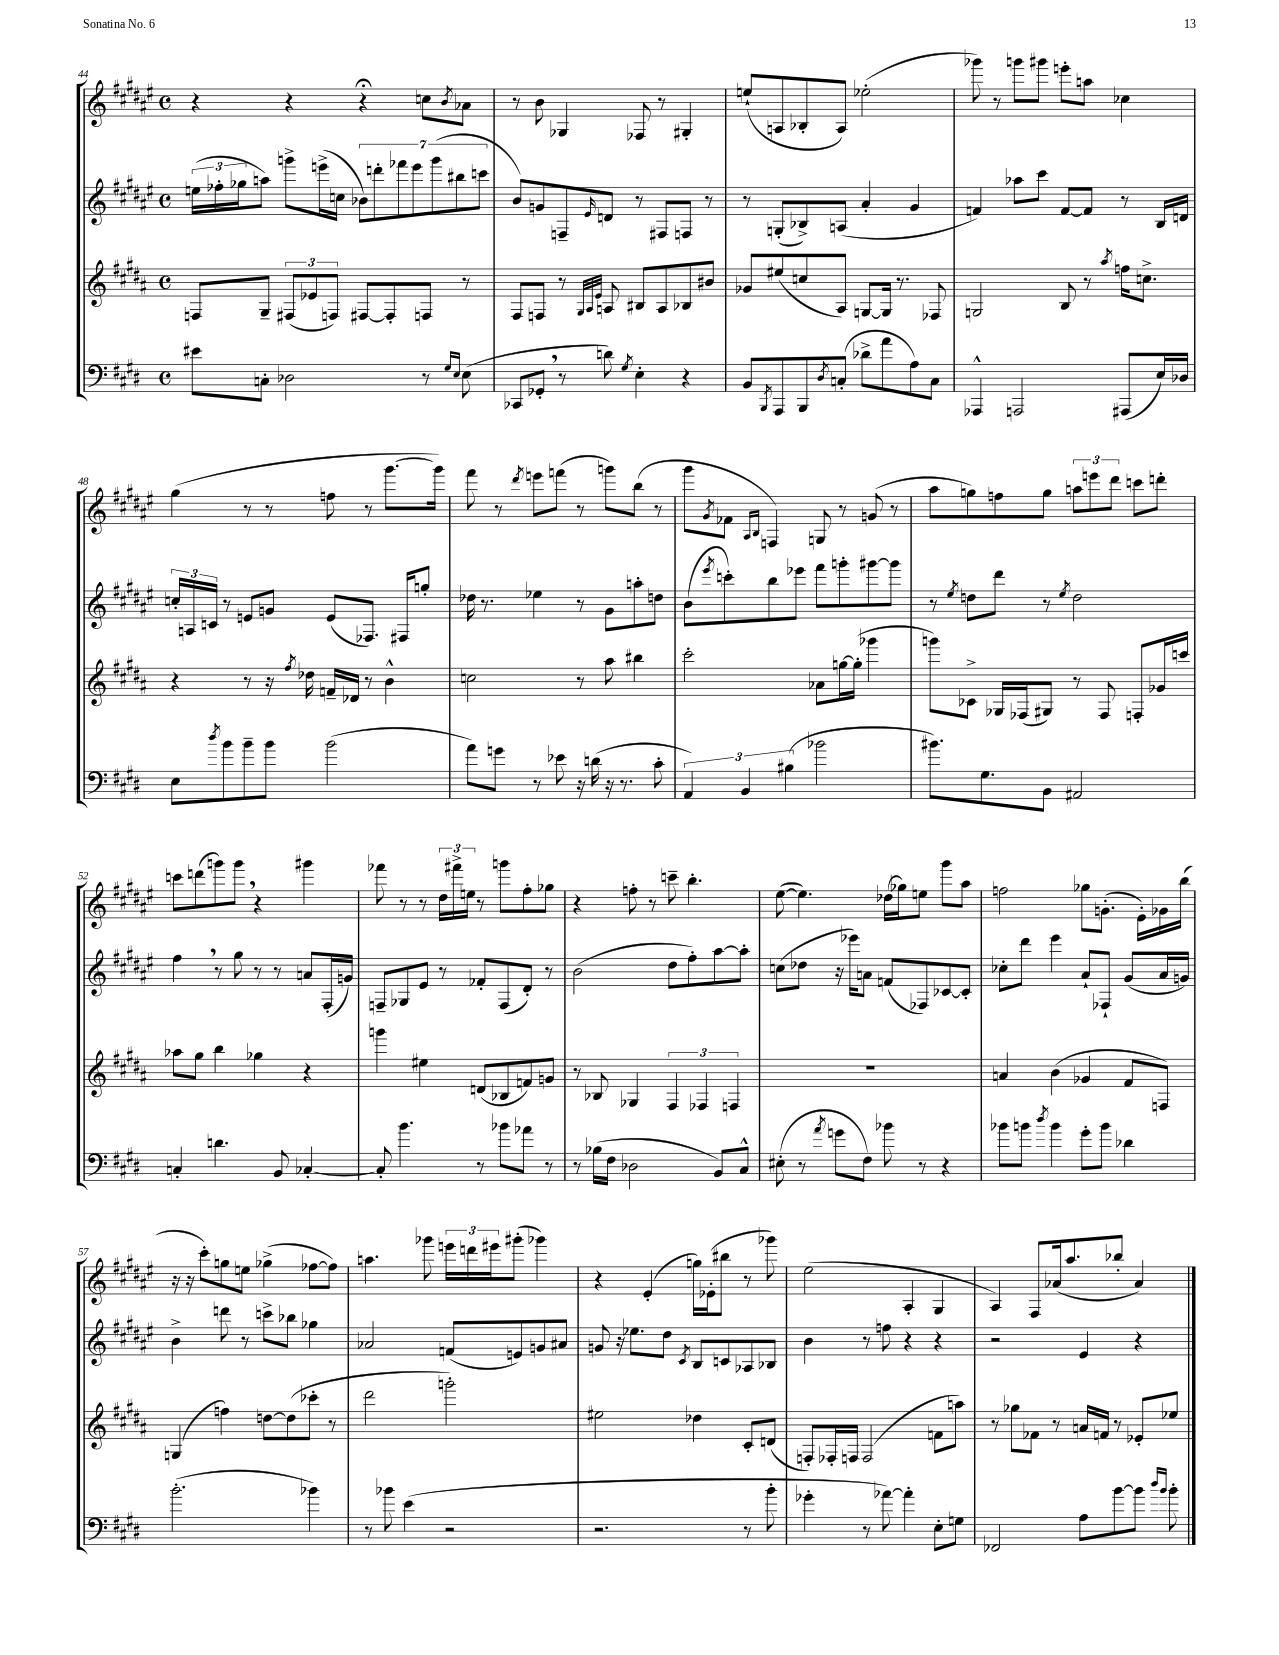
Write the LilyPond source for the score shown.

<<
\new StaffGroup <<
\new Staff = "s0" {
    \clef treble \key fis \major \defaultTimeSignature \time 4/4
    r4 r4 r4\fermata c''8 \acciaccatura { b'8 } aes'8 |
    r8 b'8 ges4 fes8 r8 gis4-. |
    e''8-!( a8 bes8-. a8) ees''2-.( |
    ges'''8) r8 g'''8 gis'''8 e'''8-. a''8 ces''4 |
    gis''4( r8 r8 f''8 r8 gis'''8.~ gis'''16) |
    fis'''8 r8 \acciaccatura { dis'''8 } e'''8 f'''8( r8 g'''8) b''8( r8 |
    gis'''8 \acciaccatura { gis'8 } fes'8 \grace { ais16 b16 } f4) g8 r8 g'8( r8 |
    ais''8 g''8) f''8 g''8 \tuplet 3/2 { a''8 e'''8 dis'''8 } c'''8 d'''8-. |
    c'''8 d'''8( g'''8) g'''8 \breathe r4 gis'''4 |
    fes'''8 r8 r8 \tuplet 3/2 { dis''16 fis'''16-> e''16 } r8 g'''8 fis''8-. ges''8 |
    r4 f''8-. r8 c'''8-- b''4.-. |
    eis''8~( eis''4.) des''16( ges''16) e''8 gis'''8 ais''8 |
    f''2 ges''8 g'8.-.( eis'16-.) ges'16 b''16( |
    r16 r16 cis'''8-.) g''8 e''8 ges''4->( fes''8~ fes''8) |
    a''4. ges'''8 \tuplet 3/2 { e'''16 d'''16 eis'''16 } gis'''8-.( ges'''4) |
    r4 eis'4-.( g''16) ees'16-.( bis''8 r8 ges'''8) |
    eis''2( ais4-. gis4 |
    ais4) fis8 aes'16( ais''8. bes''8-. aes'4) \bar "|." |
}
\new Staff = "s1" {
    \clef treble \key fis \major \defaultTimeSignature \time 4/4
    \tuplet 3/2 { e''16( fes''16-. ges''16 } a''8) g'''8-> e'''16->( c''16 \tuplet 7/4 { bes'8) d'''8-. fes'''8 e'''8 g'''8( bis''8 c'''8 } |
    b'8) g'8 f8-- \grace { eis'16 } d'8 r8 fis8 f8 r8 |
    r8 g8-.( bes8->) a8( ais'4-. gis'4 |
    f'4) aes''8 cis'''8 f'8~ f'8 r8 b16 d'16 |
    \tuplet 3/2 { c''16-. a16 c'16 } r8 e'8 g'8 e'8( fes8.) fis16 g''8-. |
    des''16 r8. ees''4 r8 gis'8 a''8-. d''8 |
    b'8( \acciaccatura { eis'''8 } c'''8-.) b''8 ees'''8 fis'''8 g'''8-. gis'''8~ gis'''8 |
    r8 \acciaccatura { eis''8 } d''8 dis'''8 r8 \acciaccatura { eis''8 } d''2 |
    fis''4 \breathe r8 gis''8 r8 r8 a'8 fis16-.( g'16) |
    f8-- ges8 eis'8 r8 fes'8-. f8( dis'8-.) r8 |
    b'2( dis''8 fis''8-.) ais''8~ ais''8-. |
    c''8( des''8 r16 ees'''16) a'8 f'8( fes8) ces'8~ ces'8-. |
    ces''8-. dis'''8 eis'''4 ais'8-! fes8-! gis'8( ais'16 g'16) |
    b'4-> d'''8 r8 c'''8-> bes''8 ges''4 |
    aes'2 f'8( e'8) g'8 ais'8 |
    g'8 r16 ees''8. dis''8 \acciaccatura { cis'8 } b8 c'8 aes8 bes8 |
    b'4 r8 f''8 r4 r4 |
    r2 eis'4 r4 \bar "|." |
}
\new Staff = "s2" {
    \clef treble \key b \major \defaultTimeSignature \time 4/4
    f8 gis8-- \tuplet 3/2 { fis8( ees'8 f8) } fis8~ fis8-. f8 r8 |
    fis8 f8 r8 \grace { gis32 ais32 e'32 } a8 bis8 a8 bes8 bis'8 |
    ges'8 eis''8( c''8 ais8) g8~ g16 r8. fes8 |
    g2 b8 r8 \acciaccatura { ais''8 } f''16 c''8.-> |
    r4 r8 r16 \acciaccatura { fis''8 } des''16 f'16-- des'16 r8 b'4-^ |
    c''2 r8 ais''8 bis''4 |
    cis'''2-. aes'8 g''16~ g''16-.( ges'''4 |
    g'''8) ces'8-> ges16 fes16( gis8) r8 fes8 f8-. ges'16 c'''16 |
    aes''8 gis''8 b''4 ges''4 r4 |
    g'''4 eis''4 d'8( bes8 f'8) g'8 |
    r8 bes8 ges4 \tuplet 3/2 { fis4 fes4 f4 } |
    R1 |
    a'4 b'4( ges'4 fis'8 f8) |
    g4( f''4) d''8~ d''8( ces'''8-. r8 |
    dis'''2 g'''2-.) |
    eis''2 des''4 cis'8-. d'8( |
    f8-.) fes16-. f16 f2( f'8 a''8) |
    r8 ges''8 fes'8 r8 a'16 f'16 r8 ees'8-. ees''8 \bar "|." |
}
\new Staff = "s3" {
    \clef bass \key e \major \defaultTimeSignature \time 4/4
    eis'8 c8-. des2 r8 \grace { gis16 e16 } e8( |
    ces,8 ges,8-. \breathe r8 d'8) \acciaccatura { gis8 } e4-. r4 |
    b,8 \acciaccatura { b,,8 } a,,8 b,,8 \acciaccatura { dis8 } c8-.( des'8-> a'8 a8) c8 |
    aes,,4-^ a,,2 ais,,8( e16) des16 |
    e8 \acciaccatura { dis''8 } b'8 b'8-- b'8 b'2( |
    a'8) g'8 r8 ees'8 r16 d'16( r16 r8. cis'8-. |
    \tuplet 3/2 { a,4) b,4 bis4( } bes'2 |
    bis'8.) gis8. b,8 ais,2 |
    c4-. d'4. b,8 ces4~-. |
    ces8-. b'4. r8 bes'8 aes'8 r8 |
    r8 bes16( fis16 des2 b,8) cis8-^ |
    eis8-.( r8 \acciaccatura { a'8 } g'8 fis8) bes'8 r8 r4 |
    bes'8 b'8 \acciaccatura { dis''8 } b'4 gis'8-. b'8 des'4 |
    b'2.-.( bes'4) |
    r8 bes'8 e'4( r2 |
    r2. r8 b'8-. |
    ges'4-. r8 aes'8~) aes'4-. e8-. g8 |
    fes,2 a8 b'8~ b'8 \grace { dis''16 b'16 } b'8-. \bar "|." |
}
>>
>>
\layout { \context { \Score currentBarNumber = #44 } }
